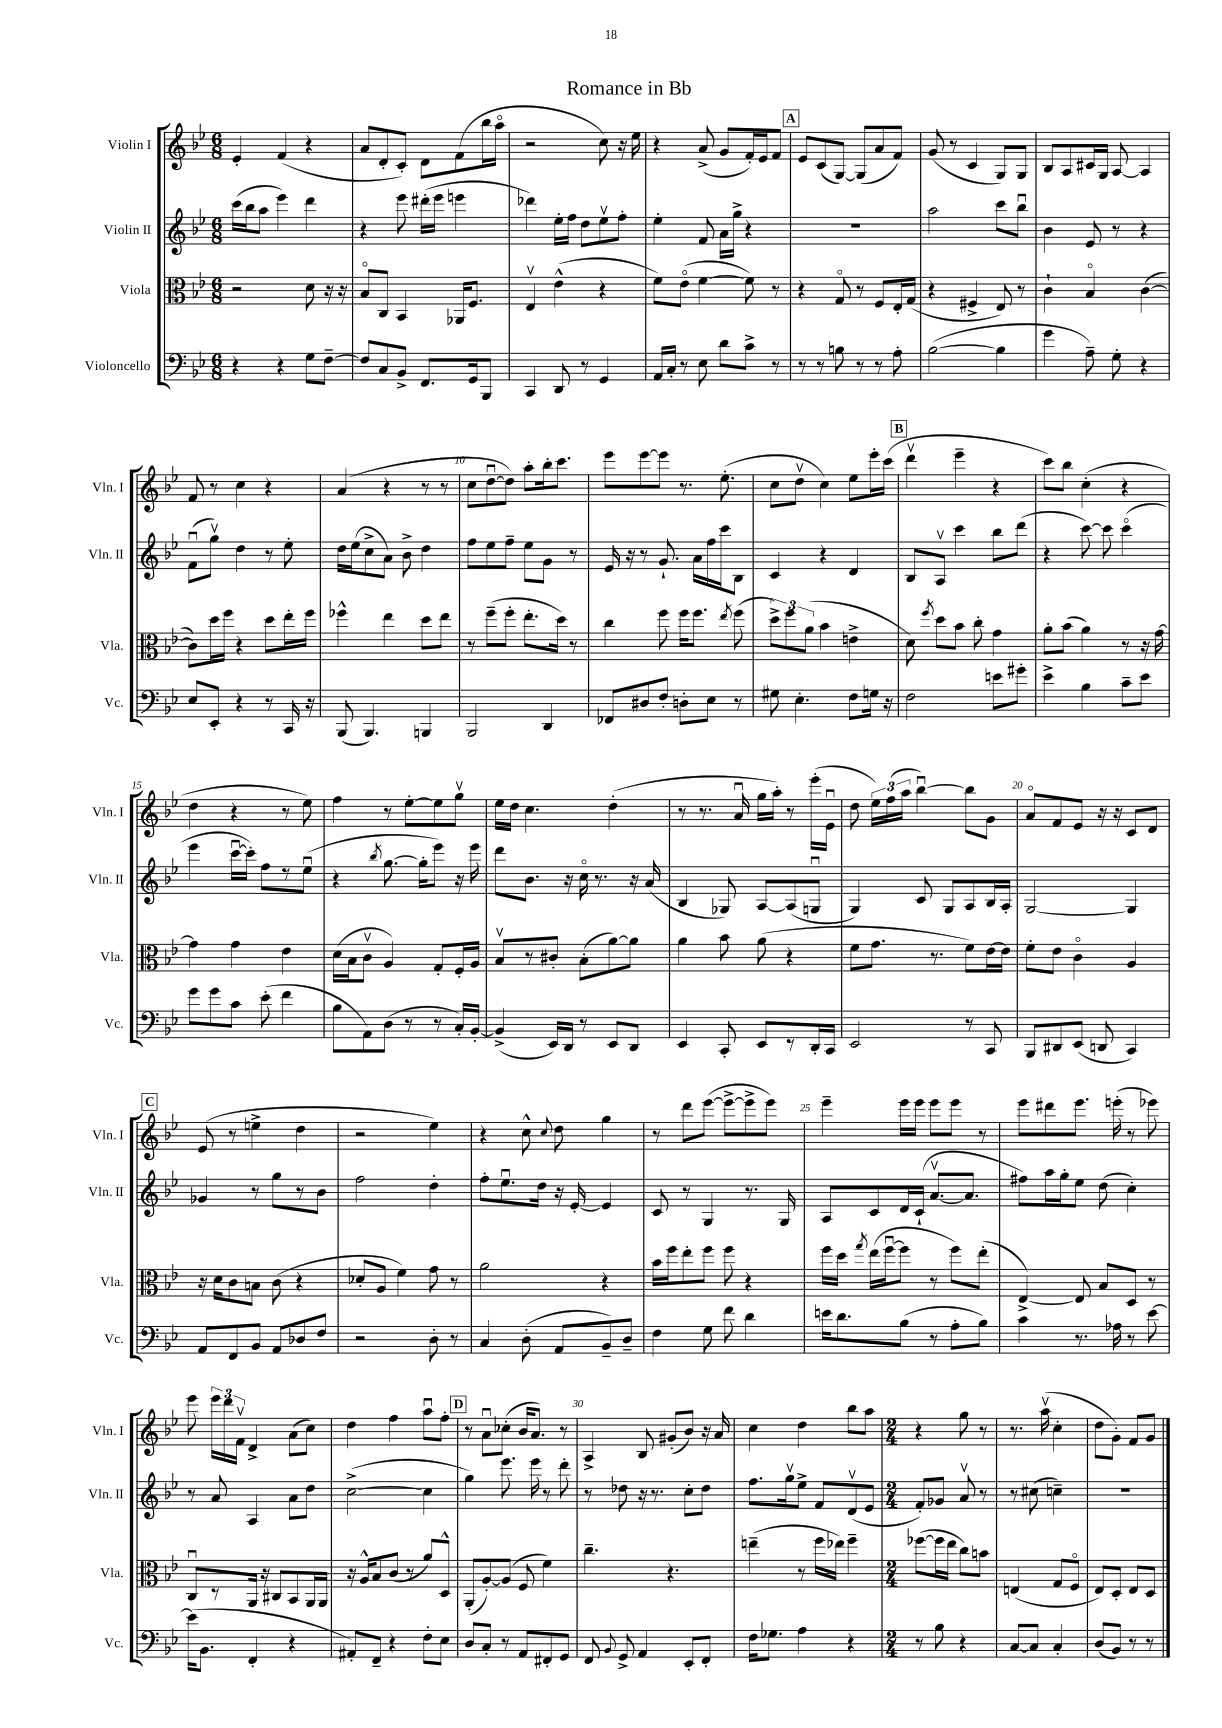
\header { title = "Romance in Bb" }
<<
\new StaffGroup <<
\new Staff = "s0" \with { instrumentName = "Violin I" shortInstrumentName = "Vln. I" } {
    \clef treble \key bes \major \numericTimeSignature \time 6/8
    \autoBeamOff ees'4-. f'4( r4 |
    a'8[ d'8-. c'8]-.) d'8[ f'8( bes''16 a''16]\flageolet |
    r2 c''8) r16 ees''16 |
    r4 a'8->( g'8[ f'16-.) ees'16 f'8] |
    \mark \markup { \box "A" } ees'8[ c'8( g8]~) g8[( a'8 f'8]) |
    g'8( r8 c'4 g8[) g8] |
    bes8[ a8 cis'16 g16] a8~ a4 |
    f'8 r8 c''4 r4 |
    a'4( r4 r8 r8 |
    c''8[ d''8~\downbow d''8]) a''8[-. bes''16-. c'''8.] |
    ees'''8[ ees'''8~ ees'''8] r8. ees''8.-.( |
    c''8[ d''8]\upbow c''4) ees''8[ ees'''16-. c'''16]( |
    \mark \markup { \box "B" } d'''4\upbow ees'''4-- r4 |
    c'''8[) bes''8] c''4-.( r4 |
    d''4 r4 r8 ees''8) |
    f''4 r8 ees''8[~-. ees''8 g''8]\upbow |
    ees''16[ d''16] c''4. d''4-.( |
    r8 r8. a'16\downbow g''16[ a''16]-.) r8 ees'''16[-.( ees'16]\downbow |
    d''8 \tuplet 3/2 { ees''16[) f''16( a''16] } bes''4~\downbow) bes''8[ g'8] |
    a'8[\flageolet f'8 ees'8] r16 r16 c'8[ d'8] |
    \mark \markup { \box "C" } ees'8( r8 e''4-> d''4 |
    r2 ees''4) |
    r4 c''8-^ \appoggiatura { c''8 } d''8 g''4 |
    r8 d'''8[ ees'''8]~( ees'''8[~-> ees'''8-> ees'''8]) |
    ees'''4-- ees'''16[ ees'''16] ees'''8[ ees'''8] r8 |
    ees'''8[ dis'''8 ees'''8.] e'''16-.( r8 ees'''8) |
    ees'''8 \tuplet 3/2 { ees'''16[ d'''16 f'16]\upbow } d'4-> a'8[( c''8]) |
    d''4 f''4 a''8[\downbow f''8]-. |
    \mark \markup { \box "D" } r8 a'8[\downbow ces''8]-.( bes'16[ a'8.]) r8 |
    a4-> bes8 gis'8[-.( bes'8]) r16 a'16 |
    c''4 d''4 bes''8[ a''8] |
    \numericTimeSignature \time 2/4 r4 g''8 r8 |
    r8. a''16\upbow( c''4-. |
    d''8[ g'8]-.) f'8[ g'8] \bar "|." |
}
\new Staff = "s1" \with { instrumentName = "Violin II" shortInstrumentName = "Vln. II" } {
    \clef treble \key bes \major \numericTimeSignature \time 6/8
    \autoBeamOff c'''16[( bes''16 a''8] ees'''4) d'''4 |
    r4 ees'''8 dis'''16[-.( ees'''16] e'''4 |
    des'''4) ees''16[-. f''16] d''8[ ees''8\upbow f''8]-. |
    ees''4-. f'8 a'16[ g''16]-> r4 |
    \mark \markup { \box "A" } R2. |
    a''2 c'''8[ bes''8]\downbow |
    bes'4 ees'8 r8 r4 |
    f'8[\downbow( g''8]\upbow) d''4 r8 ees''8-. |
    d''16[ ees''16( c''8-> a'8]) bes'8-> d''4 |
    f''8[ ees''8 f''8]-- ees''8[ g'8] r8 |
    ees'16 r16 r8 g'8.-! a'16[ f''16 c'''16 bes8] |
    c'4 r4 d'4 |
    \mark \markup { \box "B" } bes8[ a8]\upbow c'''4 bes''8[ d'''8]( |
    r4 c'''8~) c'''8 c'''4\flageolet( |
    ees'''4 c'''16[~\downbow c'''16]-.) f''8[ r8 ees''8]\downbow( |
    r4 \acciaccatura { bes''8 } g''8.~ g''16[-. ees'''8]) r16 ees'''16 |
    d'''8[ bes'8.] r16 c''16\flageolet r8. r16 a'16( |
    bes4 ges8) a8[~ a8( g8]\downbow |
    g4) c'8 g8[ a8 bes16 a16]-. |
    g2~ g4 |
    \mark \markup { \box "C" } ges'4 r8 g''8[ r8 bes'8] |
    f''2 d''4-. |
    f''8[-. ees''8.\downbow d''16] r16 ees'16~-. ees'4 |
    c'8 r8 g4 r8. g16 |
    a8[ c'8 d'16 c'16]-!( a'8.[~\upbow a'8.] |
    fis''8[) a''16 g''16-. ees''8] d''8( c''4-.) |
    r8 a'8 a4 a'8[ d''8] |
    c''2~->( c''4 |
    \mark \markup { \box "D" } g''4) ees'''8. ees'''16 r8 d'''8-. |
    r8 des''8 r16 r8. c''8[-. des''8] |
    f''8.[ g''16\upbow ees''8]-> f'8[ d'8\upbow( ees'8] |
    \numericTimeSignature \time 2/4 f'8[-.) ges'8] a'8\upbow r8 |
    r8 cis''8( c''4--) |
    R2 \bar "|." |
}
\new Staff = "s2" \with { instrumentName = "Viola" shortInstrumentName = "Vla." } {
    \clef alto \key bes \major \numericTimeSignature \time 6/8
    \autoBeamOff r2 d'8 r16 r16 |
    bes8[\flageolet c8] bes,4 aes,16[ f8.] |
    ees4\upbow ees'4-^( r4 |
    f'8[) ees'8]\flageolet( f'4~ f'8) r8 |
    \mark \markup { \box "A" } r4 g8\flageolet r8 f8[ ees16-. g16]( |
    r4 fis4-> ees8) r8 |
    c'4-! bes4\flageolet c'4~( |
    c'8[) d''16 f''16] r4 d''8[ ees''16-. f''16] |
    fes''4-^ ees''4 d''8[ ees''8] |
    r8 f''8[--( f''8]-. ees''8.[-. d''16]) r8 |
    c''4 f''8 f''16[ f''8.] \acciaccatura { ees''8 } f''8( |
    \tuplet 3/2 { d''8[->) f''8 a'8]( } bes'4 e'4-> |
    \mark \markup { \box "B" } d'8) \acciaccatura { f''8 } d''8[ bes'8] c''8-. g'4 |
    a'8[-. bes'8]( a'4) r8 r16 g'16~ |
    g'4 g'4 ees'4 |
    d'16[( bes16 c'8]\upbow a4) g8[-. f16-. a16] |
    bes8[\upbow r8 cis'8]-. bes8[-.( a'8~) a'8] |
    a'4 bes'8 a'8( r4 |
    f'8[ g'8.] r8. f'8[) ees'16~ ees'16] |
    f'8[-. ees'8] c'4\flageolet a4 |
    \mark \markup { \box "C" } r16 d'16[ c'8 b8] c'8( r4 |
    des'8[-. a8] f'4) g'8 r8 |
    a'2 r4 |
    bes'16[ f''16 ees''8-. f''8] f''8 r4 |
    f''16[ d''16] \acciaccatura { g''8 } ees''16[( f''16~\downbow f''8] r8 f''8[) ees''8]-.( |
    ees4~->) ees8 bes8[ d8] r8 |
    c8[\downbow r8 a,16] r16 cis8[ bes,8 a,16 a,16] |
    r16 a16[-^ bes8 c'8]( r8 a'8[) d8]-^ |
    \mark \markup { \box "D" } a,8[-.( a8~-.) a8]( f8 f'4) |
    c''4.-- r4. |
    e''4--( r8 f''16[ ees''16]) f''4-- |
    \numericTimeSignature \time 2/4 fes''8[~( fes''16 ees''16] c''8[) b'8] |
    e4( g8[ f8]\flageolet |
    ees8[) d8]-. ees8[ d8] \bar "|." |
}
\new Staff = "s3" \with { instrumentName = "Violoncello" shortInstrumentName = "Vc." } {
    \clef bass \key bes \major \numericTimeSignature \time 6/8
    \autoBeamOff r4 r4 g8[ f8]~-- |
    f8[ c8 bes,8]-> f,8.[ g,16 bes,,8] |
    c,4 d,8 r8 g,4 |
    a,16[ c16]-. r8 ees8 d'8[ c'8]-> r8 |
    \mark \markup { \box "A" } r8 r8 b8 r8 r8 a8-. |
    bes2~( bes4 |
    g'4 a8--) g8-. r4 |
    ees8[ ees,8]-. r4 r8 c,16 r16 |
    bes,,8( bes,,4.) b,,4 |
    bes,,2 d,4 |
    fes,8[ dis8 f8]-. d8[-. ees8] r8 |
    gis8 ees4.-. f8[ g16] r16 |
    \mark \markup { \box "B" } f2 e'8[ gis'8]-. |
    ees'4-> bes4 c'8[-- ees'8] |
    g'8[ g'8 c'8] ees'8-.( f'4 |
    bes8[ a,8) d8]( r8 r8 c16[-.) bes,16]~-. |
    bes,4->( ees,16[) d,16] r8 ees,8[ d,8] |
    ees,4 c,8-. ees,8[ r8 d,16-. c,16] |
    ees,2 r8 c,8 |
    bes,,8[ dis,8 ees,8]( d,8 c,4) |
    \mark \markup { \box "C" } a,8[ f,8 bes,8] a,8[ des8 f8] |
    r2 d8-. r8 |
    c4 d8-.( a,8[ bes,8--) d8]-- |
    f4 g8 f'8 d'4 |
    e'16[ d'8. bes8]( r8 a8[-. bes8]) |
    c'4 r8. aes16 r8 ees'8~ |
    ees'16[( bes,8.] f,4-. r4 |
    ais,8[-.) f,8]-- r4 f8[-. ees8] |
    \mark \markup { \box "D" } d8[ c8]-. r8 a,8[ fis,8-. g,8] |
    f,8 \appoggiatura { bes,8 } g,8-> a,4 ees,8[-. f,8]-. |
    f16[ ges8.] a4 r4 |
    \numericTimeSignature \time 2/4 r8 bes8 r4 |
    c8[~ c8] c4-. |
    d8[( bes,8]) r8 r8 \bar "|." |
}
>>
>>
\layout { \context { \Score \override BarNumber.break-visibility = ##(#f #t #t) barNumberVisibility = #(every-nth-bar-number-visible 5) } }
